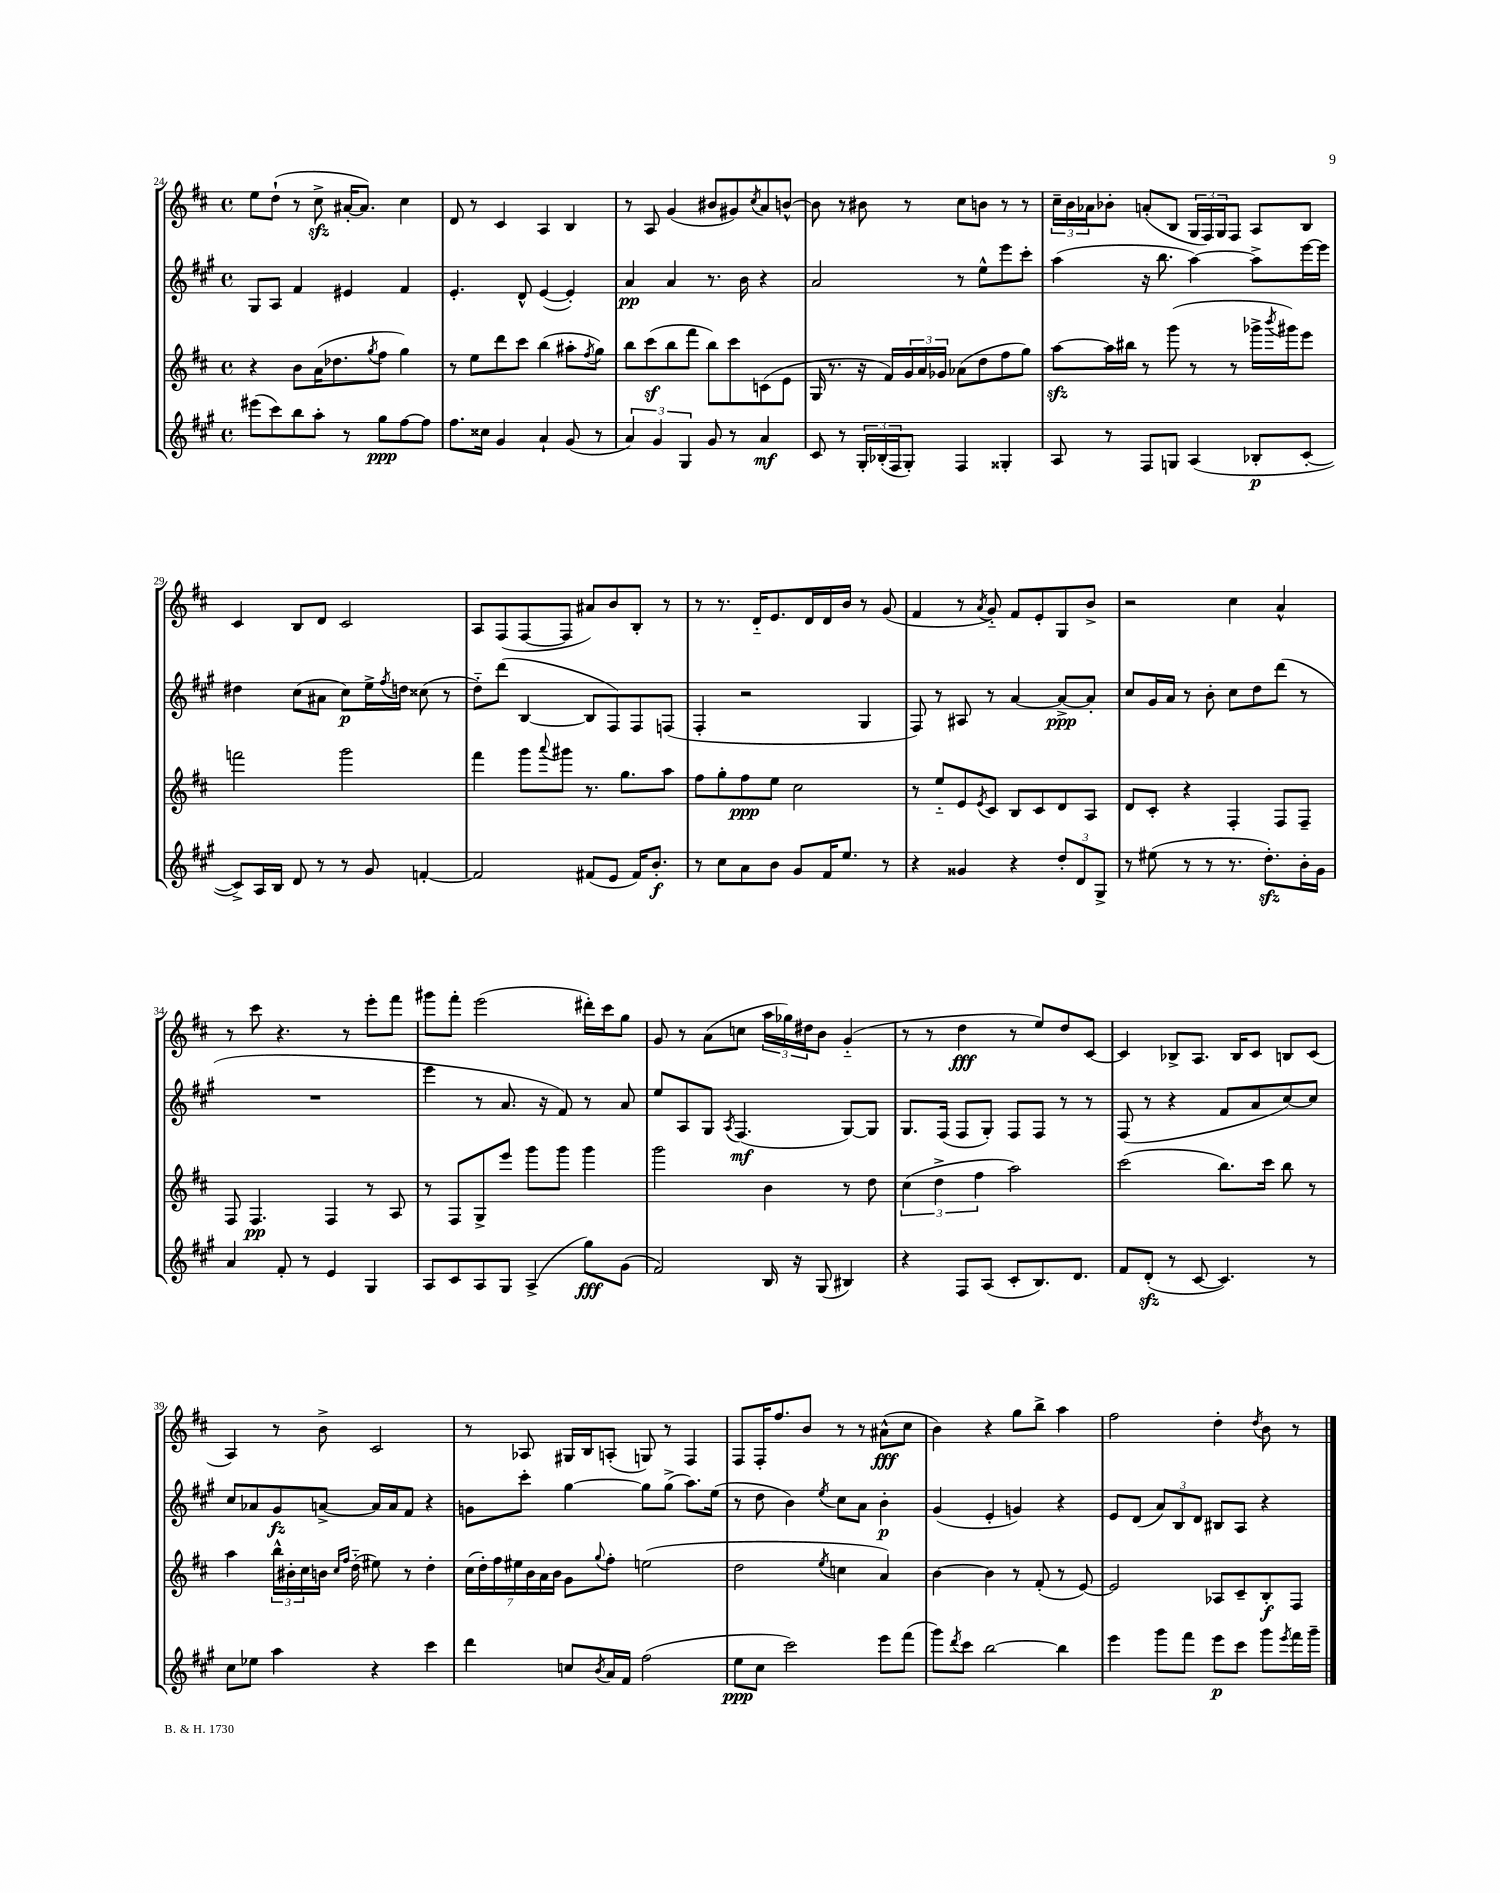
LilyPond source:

<<
\new StaffGroup <<
\new Staff = "s0" {
    \clef treble \key d \major \defaultTimeSignature \time 4/4
    e''8 d''8-!( r8 cis''8->\sfz ais'16~-. ais'8.) cis''4 |
    d'8 r8 cis'4 a4 b4 |
    r8 a8 g'4( bis'8 gis'8) \acciaccatura { cis''8 } a'8 b'8~-^ |
    b'8 r8 bis'8 r8 cis''8 b'8 r8 r8 |
    \tuplet 3/2 { cis''16-- b'16 aes'16 } bes'8-. a'8-.( b8 \tuplet 3/2 { g16 fis16) g16 } fis8 a8 b8 |
    cis'4 b8 d'8 cis'2 |
    a8 fis8( fis8~ fis8 ais'8) b'8 b8-. r8 |
    r8 r8. d'16-_ e'8. d'16 d'16 b'16 r8 g'8( |
    fis'4 r8 \acciaccatura { a'8 } g'8-_) fis'8 e'8-. g8 b'8-> |
    r2 cis''4 a'4-^ |
    r8 cis'''8 r4. r8 e'''8-. fis'''8 |
    gis'''8 fis'''8-. e'''2( dis'''16-.) cis'''16 g''8 |
    g'8 r8 a'8( c''8 \tuplet 3/2 { a''16 ges''16) dis''16 } b'8 g'4-_( |
    r8 r8 d''4\fff r8 e''8) d''8 cis'8~ |
    cis'4 bes8-> a8. bes16 cis'8 b8 cis'8( |
    a4) r8 b'8-> cis'2 |
    r8 aes8 gis16 b16 a8-.( g8) r8 fis4 |
    fis8 fis16-. fis''8. b'8 r8 r8 ais'8-^\fff( cis''8 |
    b'4) r4 g''8 b''8-> a''4 |
    fis''2 d''4-. \acciaccatura { d''8 } b'8 r8 \bar "|." |
}
\new Staff = "s1" {
    \clef treble \key a \major \defaultTimeSignature \time 4/4
    gis8 a8 fis'4 eis'4 fis'4 |
    e'4.-. d'8-^ e'4~( e'4-.) |
    a'4\pp a'4 r8. b'16 r4 |
    a'2 r8 e''8-^ e'''8 cis'''8-. |
    a''4( r16 b''8. a''4~) a''8-> e'''16~ e'''16 |
    dis''4 cis''8( ais'8 cis''8\p) e''16-> \acciaccatura { fis''8 } d''16 cisis''8( r8 |
    d''8-_) d'''8( b4~ b8 fis8) fis8 f8( |
    fis4-. r2 gis4 |
    fis8) r8 ais8 r8 a'4~ a'8~->\ppp a'8-. |
    cis''8 gis'16 a'16 r8 b'8-. cis''8 d''8 d'''8( r8 |
    R1 |
    e'''4 r8 a'8. r16 fis'8) r8 a'8 |
    e''8 a8 gis8 \acciaccatura { a8 } fis4.\mf( gis8~) gis8 |
    gis8. fis16( fis8 gis8-.) fis8 fis8 r8 r8 |
    fis8( r8 r4 fis'8 a'8 cis''8~) cis''8 |
    cis''8 aes'8 gis'8\fz a'8~-> a'16 a'16 fis'8 r4 |
    g'8 cis'''8-. gis''4~ gis''8 gis''8->( a''8.) e''16( |
    r8 d''8 b'4) \acciaccatura { e''8 } cis''8 a'8 b'4-.\p |
    gis'4( e'4-. g'4) r4 |
    e'8 d'8( \tuplet 3/2 { a'8) b8 d'8 } bis8 a8 r4 \bar "|." |
}
\new Staff = "s2" {
    \clef treble \key d \major \defaultTimeSignature \time 4/4
    r4 b'8 a'16( des''8. \acciaccatura { g''8 } fis''8 g''4) |
    r8 e''8 d'''8 cis'''8 b''4( ais''8-. \acciaccatura { fis''8 } g''8) |
    b''8 cis'''8\sf( b''8 fis'''8 b''8) cis'''8 c'8( e'8 |
    g16 r8. r16 fis'16) \tuplet 3/2 { g'16 a'16 ges'16 } aes'8( d''8 fis''8 g''8) |
    a''8~\sfz a''16 bis''16 r8 g'''8( r8 r8 ges'''16-> \acciaccatura { b'''8 } gis'''16) e'''8 |
    f'''2 g'''2 |
    fis'''4 g'''8 \appoggiatura { a'''8 } gis'''8 r8. g''8. a''8 |
    fis''8 g''8-. fis''8\ppp e''8 cis''2 |
    r8 e''8-_ e'8 \acciaccatura { e'8 } cis'8 b8 cis'8 d'8 a8 |
    d'8 cis'8-. r4 fis4-. fis8 fis8-- |
    fis8 fis4.\pp fis4 r8 a8 |
    r8 fis8 g8-> e'''8 g'''8 g'''8 g'''4 |
    g'''2 b'4 r8 d''8 |
    \tuplet 3/2 { cis''4( d''4-> fis''4 } a''2) |
    cis'''2( b''8.) cis'''16 b''8 r8 |
    a''4 \tuplet 3/2 { b''16-^ bis'16-. cis''16 } b'16 \grace { cis''16 fis''16 } d''16-_( eis''8) r8 d''4-. |
    \tuplet 7/4 { cis''16( d''16-.) fis''16 eis''16 b'16 a'16 b'16 } g'8 \appoggiatura { g''8 } fis''8-. e''2( |
    d''2 \acciaccatura { e''8 } c''4 a'4) |
    b'4~ b'4 r8 fis'8-.( r8 e'8~) |
    e'2 aes8 cis'8-- b8-.\f fis8 \bar "|." |
}
\new Staff = "s3" {
    \clef treble \key a \major \defaultTimeSignature \time 4/4
    eis'''8( cis'''8) b''8 a''8-. r8 gis''8\ppp fis''8~ fis''8 |
    fis''8. cisis''16 gis'4 a'4-! gis'8( r8 |
    \tuplet 3/2 { a'4) gis'4 gis4 } gis'8 r8 a'4\mf |
    cis'8 r8 \tuplet 3/2 { gis16-. bes16-.( fis16 } gis8-.) fis4 gisis4-. |
    a8 r8 fis8 g8 a4( bes8-.\p cis'8~-. |
    cis'8->) a16 b16 d'8 r8 r8 gis'8 f'4~-. |
    f'2 fis'8( e'8 fis'16) b'8.-.\f |
    r8 cis''8 a'8 b'8 gis'8 fis'16 e''8. r8 |
    r4 gisis'4 r4 \tuplet 3/2 { d''8-. d'8 gis8-> } |
    r8 eis''8( r8 r8 r8. d''8.-.\sfz) b'16-. gis'16 |
    a'4 fis'8-. r8 e'4 gis4 |
    a8 cis'8 a8 gis8 a4->( gis''8\fff) gis'8( |
    fis'2) b16 r16 gis8( bis4) |
    r4 fis8 a8( cis'8-. b8.) d'8. |
    fis'8 d'8-.\sfz( r8 cis'8~ cis'4.) r8 |
    cis''8 ees''8 a''4 r4 cis'''4 |
    d'''4 c''8 \acciaccatura { b'8 } a'16 fis'16 fis''2( |
    e''8\ppp cis''8 cis'''2) e'''8 fis'''8( |
    gis'''8) \acciaccatura { d'''8 } cis'''8 b''2~ b''4 |
    e'''4 gis'''8 fis'''8 e'''8\p cis'''8 gis'''8 \acciaccatura { e'''8 } fis'''16 gis'''16-- \bar "|." |
}
>>
>>
\layout { \context { \Score currentBarNumber = #24 } }
